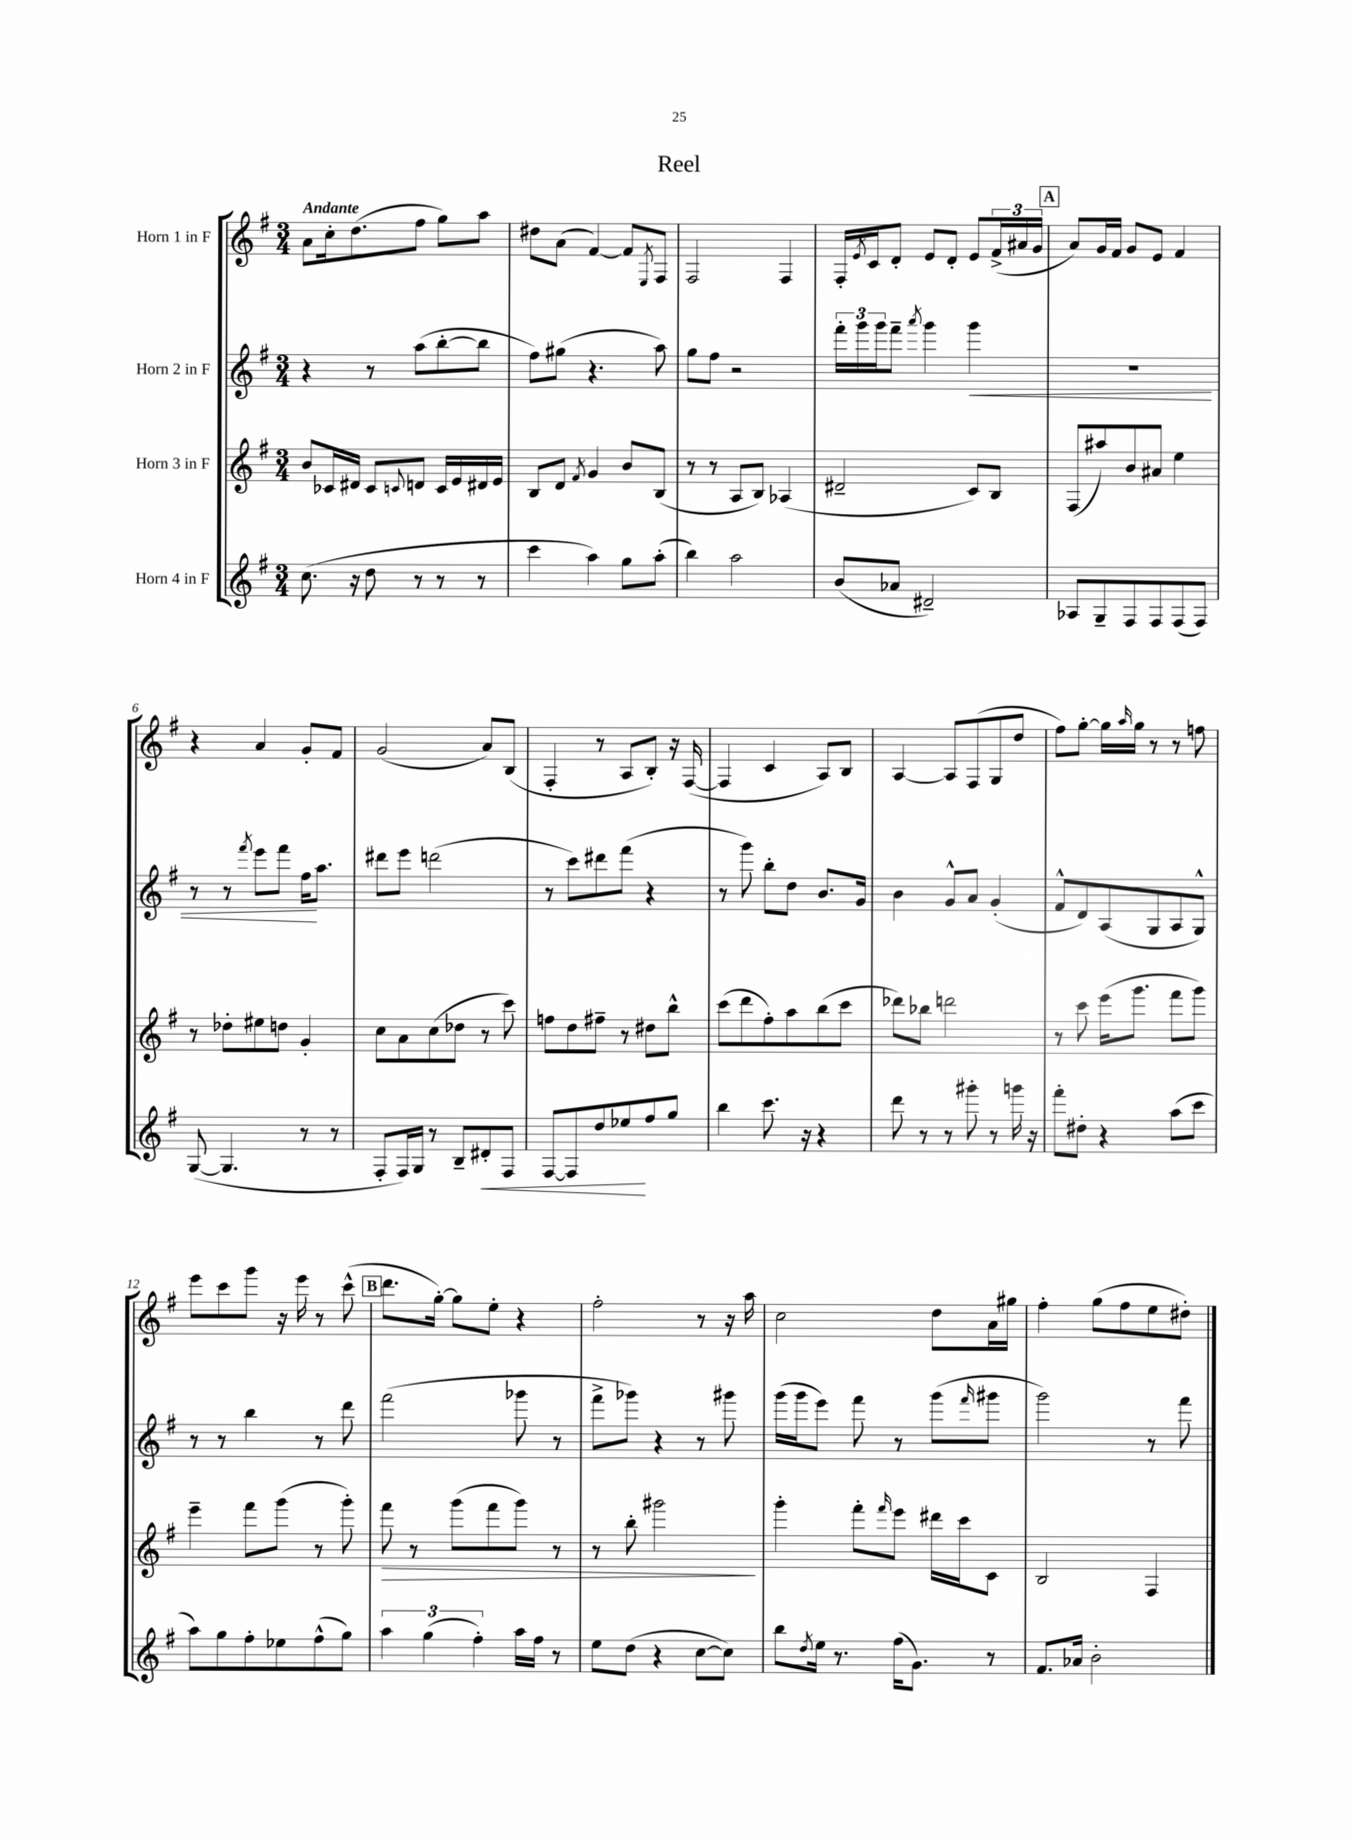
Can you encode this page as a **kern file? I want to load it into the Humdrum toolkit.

**kern	**dynam	**kern	**dynam	**kern	**dynam	**kern
*part4	*part4	*part3	*part3	*part2	*part2	*part1
*staff4	*staff4	*staff3	*staff3	*staff2	*staff2	*staff1
*I"Horn 4 in F	*	*I"Horn 3 in F	*	*I"Horn 2 in F	*	*I"Horn 1 in F
*clefG2	*	*clefG2	*	*clefG2	*	*clefG2
*k[f#]	*	*k[f#]	*	*k[f#]	*	*k[f#]
*M3/4	*	*M3/4	*	*M3/4	*	*M3/4
=1	=1	=1	=1	=1	=1	=1
!	!	!	!	!	!	!LO:TX:a:B:t=Andante
(8.cc\	.	8b/L	.	4r	.	8a\L
.	.	16c-X/L	.	.	.	16cc'\k
16r	.	16d#X/JJ	.	.	.	(8.dd\
8dd\	.	8c-/L	.	8r	.	.
.	.	8qqcn/	.	.	.	.
8r	.	8dn/J	.	(8aa\L	.	8ff#\J
8r	.	16c/LL	.	[8bb'\	.	8gg\L)
.	.	16e/	.	.	.	.
8r	.	16d#X/	.	8bb\J]	.	8aa\J
.	.	16e/JJ	.	.	.	.
=2	=2	=2	=2	=2	=2	=2
4ccc\	.	8B/L	.	8ff#\L)	.	8dd#X\L
.	.	8d/J	.	(8gg#X\J	.	(8a\J
.	.	8qf#/	.	.	.	.
4aa\)	.	4g/	.	4.r	.	[4f#/)
8gg\L	.	8b/L	.	.	.	8f#/L]
.	.	.	.	.	.	8qE/
(8aa'\J	.	(8B/J	.	8aa\)	.	8F#/J
=3	=3	=3	=3	=3	=3	=3
4bb\)	.	8r	.	8gg\L	.	2F#/
.	.	8r	.	8ff#\J	.	.
2aa\	.	8A/L	.	2r	.	.
.	.	8B/J)	.	.	.	.
.	.	(4A-X/	.	.	.	4F#/
=4	=4	=4	=4	=4	=4	=4
(8b/L	.	2d#X~/	.	24fff#'\LL	.	16F#'/LL
.	.	.	.	24ggg\	.	.
.	.	.	.	.	.	8qe/
.	.	.	.	.	.	16c/J
.	.	.	.	24ggg\J	.	.
8a-X/J	.	.	.	8fff#~\J	.	8d'/J
.	.	.	.	8qaaa/	.	.
2d#X~/)	.	.	.	4ggg\	.	8e/L
.	.	.	.	.	.	8d'/J
!	!	!	!	!	!LO:HP:b	!
.	.	8c/L)	.	4ggg\	<	8e/L
.	.	8B/J	.	.	.	(24f#^/L
.	.	.	.	.	.	24a#X/
.	.	.	.	.	.	24g/JJ
!!LO:REH:place=s1:t=A
=5	=5	=5	=5	=5	=5	=5
8A-X/L	.	(8F#/L	.	2.r	.	8a/L)
8G~/	.	8aa#X/)	.	.	.	16g/L
.	.	.	.	.	.	16f#/JJ
8F#/	.	8b/	.	.	.	8g/L
8F#/	.	8a#X/J	.	.	.	8e/J
(8F#/	.	4ee\	.	.	.	4f#/
8F#/J)	.	.	.	.	.	.
!!LO:LB:g=z
=6	=6	=6	=6	=6	=6	=6
([8G/	.	8r	.	8r	.	4r
4.G/]	.	8dd-X'\L	.	8r	.	.
.	.	.	.	8qfff#/	.	.
.	.	8ee#X\	.	8eee\L	.	4a/
.	.	8ddn\J	.	8fff#\J	.	.
8r	.	4g'/	.	16ff#\KL	.	8g'/L
.	.	.	.	8.aa\J	[	.
8r	.	.	.	.	.	8f#/J
=7	=7	=7	=7	=7	=7	=7
8F#'/L	.	8cc\L	.	8ddd#X\L	.	(2g/
16F#/L)	.	8a\	.	8eee\J	.	.
16G/JJ	.	.	.	.	.	.
8r	.	(8cc\	.	(2dddn\	.	.
8B~/L	.	8dd-X\J	.	.	.	.
!	!LO:HP:b	!	!	!	!	!
8d#X'/	<	8r	.	.	.	8a/L)
8F#/J	.	8ccc\)	.	.	.	(8B/J
=8	=8	=8	=8	=8	=8	=8
[8F#/L	.	8ffn\L	.	8r	.	4F#'/
8F#/]	.	8dd\	.	8ccc\L)	.	.
8dd/	.	8ff#X~\J	.	8ddd#X\	.	8r
8ee-X/	.	8r	.	(8fff#\J	.	8A/L
8ff#/	[	8dd#X\L	.	4r	.	8B'/J)
8gg/J	.	8bb^^\J	.	.	.	16r
.	.	.	.	.	.	([16F#/
=9	=9	=9	=9	=9	=9	=9
4bb\	.	(8ccc\L	.	8r	.	4F#/]
.	.	8ddd\	.	8ggg\)	.	.
8.ccc\	.	8ff#'\)	.	8bb'\L	.	4c/
.	.	8aa\	.	8dd\J	.	.
16r	.	.	.	.	.	.
4r	.	(8bb\	.	8.b/L	.	8A/L)
.	.	8ccc\J	.	.	.	8B/J
.	.	.	.	16g/Jk	.	.
=10	=10	=10	=10	=10	=10	=10
8ddd\	.	8ddd-X\L)	.	4b\	.	[4A/
8r	.	8bb-X\J	.	.	.	.
8r	.	2dddn\	.	8g^^/L	.	8A/L]
8ggg#X'\	.	.	.	8a/J	.	(8F#/
8r	.	.	.	(4g'/	.	8G/
16gggn\	.	.	.	.	.	8dd/J
16r	.	.	.	.	.	.
=11	=11	=11	=11	=11	=11	=11
8fff#'\L	.	8r	.	8f#^^/L	.	8ff#\L)
8dd#X'\J	.	8ccc\	.	8d/)	.	[8gg'\J
4r	.	(16eee\KL	.	(8A/	.	16gg\LL]
.	.	.	.	.	.	16qqaa/
.	.	8.ggg\J	.	.	.	16gg\JJ
.	.	.	.	8G/	.	8r
(8aa\L	.	8fff#\L	.	8A/	.	8r
8ccc\J	.	8ggg\J)	.	8G^^/J)	.	8ffn\
!!LO:LB:g=z
=12	=12	=12	=12	=12	=12	=12
8aa\L)	.	4eee~\	.	8r	.	8eee\L
8gg\	.	.	.	8r	.	8ccc\
8ff#'\	.	8fff#\L	.	4bb\	.	8ggg\J
8ee-X\	.	(8ggg\J	.	.	.	16r
.	.	.	.	.	.	16eee\
(8ff#^^\	.	8r	.	8r	.	8r
8gg\J)	.	8ggg'\)	.	8ddd\	.	(8ccc^^\
!!LO:REH:place=s1:t=B
=13	=13	=13	=13	=13	=13	=13
!	!	!	!LO:HP:b	!	!	!
6aa\	.	8fff#\	>	(2fff#\	.	8.ddd\L
.	.	8r	.	.	.	.
(6gg\	.	.	.	.	.	.
.	.	.	.	.	.	[16gg'\Jk)
.	.	(8ggg\L	.	.	.	8gg\L]
6ff#'\)	.	.	.	.	.	.
.	.	8fff#\	.	.	.	8ee'\J
16aa\LL	.	8ggg\J)	.	8ggg-X\	.	4r
16ff#\JJ	.	.	.	.	.	.
8r	.	8r	.	8r	.	.
=14	=14	=14	=14	=14	=14	=14
8ee\L	.	8r	.	8fff#^\L	.	2ff#'\
(8dd\J	.	8bb'\	.	8ggg-X\J)	.	.
4r	.	2ggg#X\	.	4r	.	.
[8cc\L	.	.	.	8r	.	8r
8cc\J])	.	.	.	8ggg#X\	.	16r
.	.	.	.	.	.	16aa\
.	.	.	]	.	.	.
=15	=15	=15	=15	=15	=15	=15
8bb\L	.	4ggg'\	.	(16ggg\LL	.	2cc\
.	.	.	.	16ggg\J	.	.
8qdd/	.	.	.	.	.	.
16ee\Jk	.	.	.	8eee\J)	.	.
8.r	.	.	.	.	.	.
.	.	8fff#'\L	.	8fff#\	.	.
.	.	16qqfff#/	.	.	.	.
(16ff#\KL	.	8eee\J	.	8r	.	.
8.g\J)	.	.	.	.	.	.
.	.	16ddd#X\LL	.	(8ggg\L	.	8dd\L
.	.	16ccc\J	.	.	.	.
.	.	.	.	16qqfff#/	.	.
8r	.	8c\J	.	8ggg#X\J	.	16a\L
.	.	.	.	.	.	16gg#X\JJ
=16	=16	=16	=16	=16	=16	=16
8.f#/L	.	2B/	.	2ggg\)	.	4ff#'\
16a-X/Jk	.	.	.	.	.	.
2b'\	.	.	.	.	.	(8gg\L
.	.	.	.	.	.	8ff#\
.	.	4F#/	.	8r	.	8ee\
.	.	.	.	8fff#\	.	8dd#X'\J)
==	==	==	==	==	==	==
*-	*-	*-	*-	*-	*-	*-
